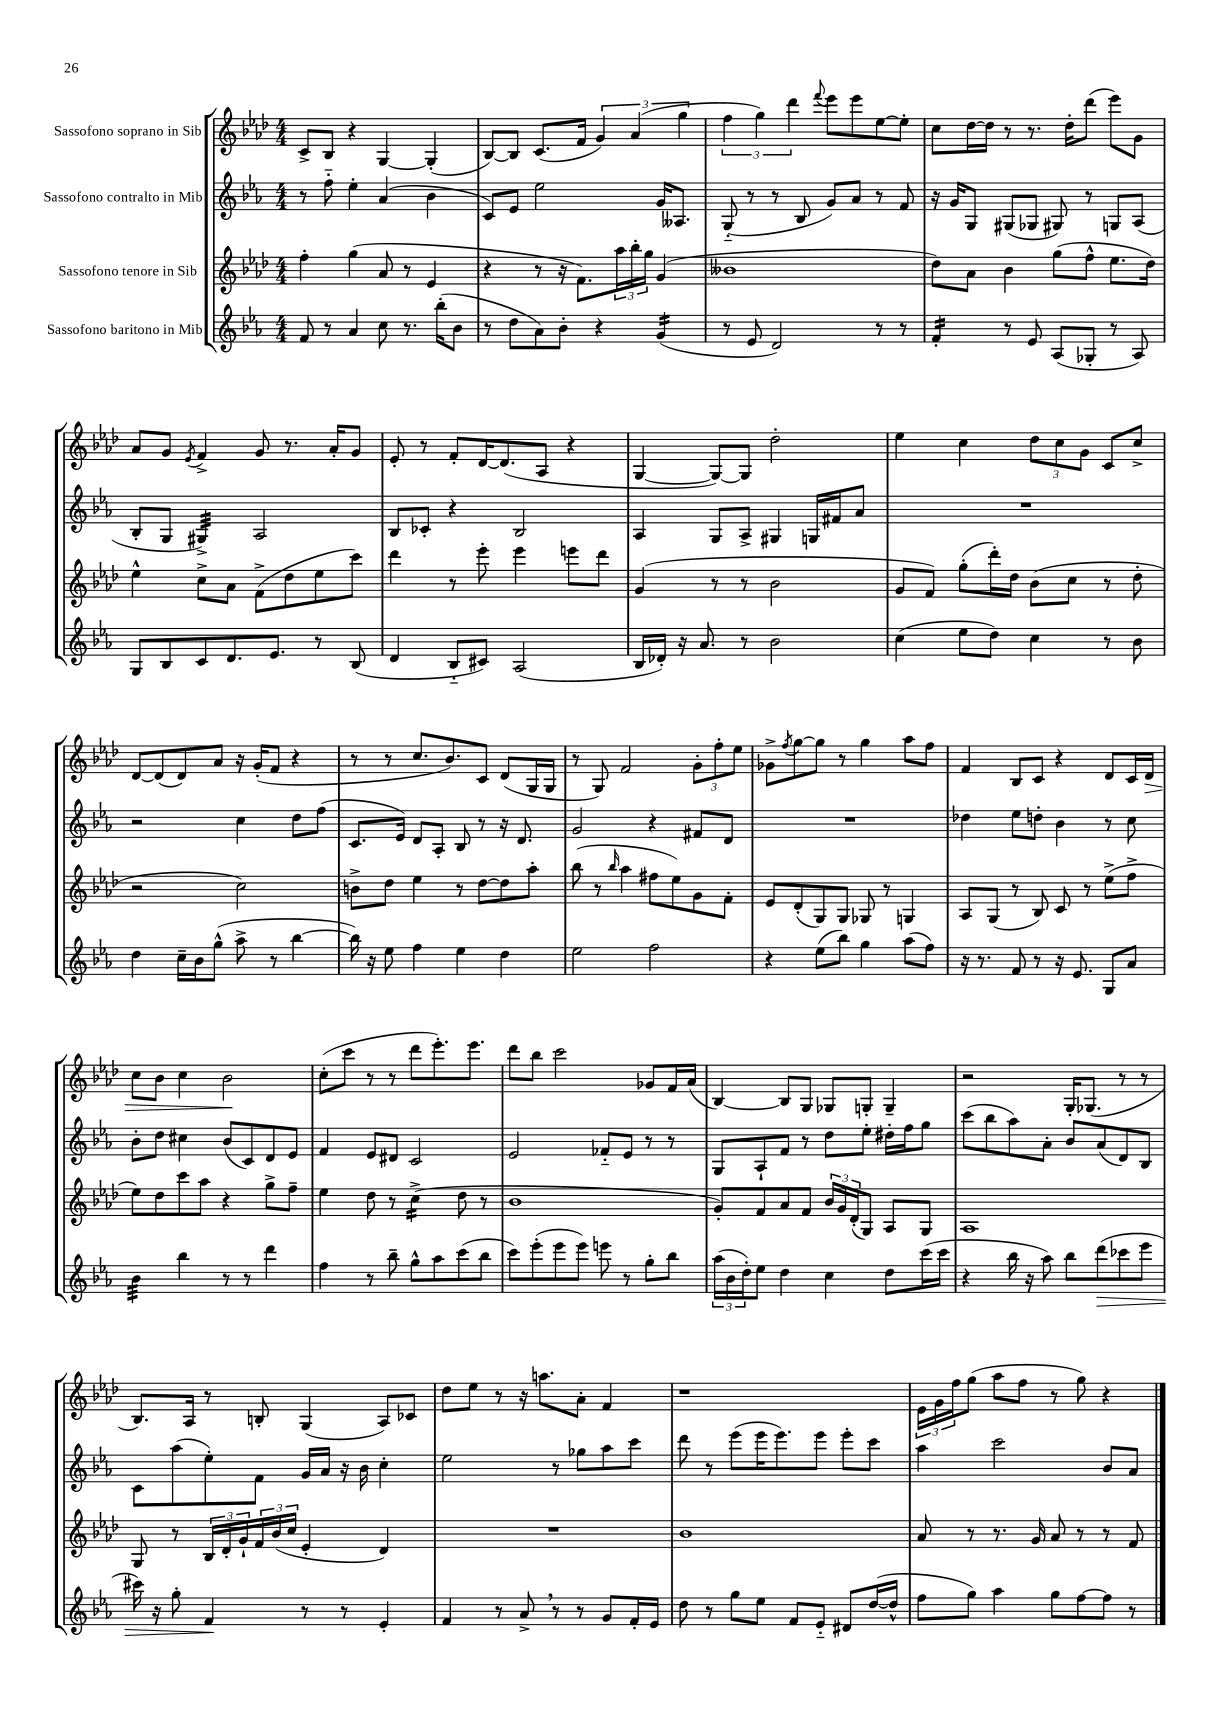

**kern	**kern	**kern	**kern
*staff4	*staff3	*staff2	*staff1
*clefG2	*clefG2	*clefG2	*clefG2
*k[b-e-a-]	*k[b-e-a-d-]	*k[b-e-a-]	*k[b-e-a-d-]
*M4/4	*M4/4	*M4/4	*M4/4
8f/	4ff'\	8r	8c^/L
8r	.	8ff'~\	8B-/J
4a-/	(4gg\	4ee-'\	4r
8cc\	8a-/	(4a-/	[4G/
8.r	8r	.	.
.	4e-/	4b-\	(4G'/]
(16bb-'\LK	.	.	.
8b-\J	.	.	.
=	=	=	=
8r	4r	8c/L)	[8B-/L)
8dd\L	.	8e-/J	8B-/]J
8a-\)	8r	2ee-\	(8.c/L
8b-'\J	16r	.	.
.	8.f\L)	.	16f/Jk
4r	.	.	6g/)
.	24aa-\L	.	.
.	24bb-'\	.	(6a-/
.	24gg\JJ	.	.
(4g/	(4g/	16g/LK	.
.	.	8.A--/J	.
.	.	.	6gg\
=	=	=	=
8r	1b--	(8G'~/	6ff\
8e-/	.	8r	.
.	.	.	6gg\)
2d/)	.	8r	.
.	.	.	6ddd-\
.	.	8B-/	.
.	.	.	8qqfff/
.	.	8g/L)	8eee-\L
.	.	8a-/J	8eee-\
8r	.	8r	[8ee-\
8r	.	8f/	8ee-'\]J
=	=	=	=
4f'/	8dd-\L)	16r	8cc\L
.	.	16g/LK	.
.	8a-\J	8G/J	[16dd-\L
.	.	.	16dd-\]JJ
8r	4b-\	(8G#/L	8r
8e-/	.	8G-/J	8.r
(8A-/L	(8gg\L	8G#/)	.
.	.	.	16dd-'\LK
8G-'/J	8ff^^\J	8r	(8ddd-\J
8r	8.ee-\L	8G/L	8eee-\L)
8A-/)	.	(8A-/J	8g\J
.	16dd-\Jk)	.	.
=	=	=	=
8G/L	4ee-^^\	8B-'/L	8a-/L
8B-/	.	8G/J	8g/J
.	.	.	8qe-/
8c/	8cc^\L	4G#^/)	4f^/
8.d/	8a-\J	.	.
.	(8f^\L	2A-/	8g/
8.e-/J	.	.	.
.	8dd-\	.	8.r
8r	8ee-\	.	.
.	.	.	16a-'/LK
(8B-/	8ccc\J)	.	8g/J
=	=	=	=
4d/	4ddd-\	8B-/L	8e-'/
.	.	8c-'/J	8r
8B-'~/L	8r	4r	8f'/L
8c#/J)	8eee-'\	.	[16d-/K
.	.	.	(8.d-/]
(2A-/	4eee-\	2B-/	.
.	.	.	8A-/J
.	8eee\L	.	4r
.	8ddd-\J	.	.
=	=	=	=
16B-/LL	(4g/	4A-/	[4G/
16d-'/JJ)	.	.	.
16r	.	.	.
8.a-/	.	.	.
.	8r	8G/L	8G/_L)
8r	8r	8A-^/J	8G/]J
2b-\	2b-\	4G#/	2dd-'\
.	.	16G/LL	.
.	.	16f#/J	.
.	.	8a-/J	.
=	=	=	=
(4cc\	8g/L	1r	4ee-\
.	8f/J)	.	.
8ee-\L	(8gg'\L	.	4cc\
8dd\J)	16ddd-'\L)	.	.
.	16dd-\JJ	.	.
4cc\	(8b-\L	.	12dd-\L
.	.	.	12cc\
.	8cc\J	.	.
.	.	.	12g\J
8r	8r	.	8c/L
8b-\	8dd-'\	.	8cc^/J
=	=	=	=
4dd\	2r	2r	[8d-/L
.	.	.	(8d-/]
16cc~\LL	.	.	8d-/)
16b-\J	.	.	.
(8gg^^\J	.	.	8a-/J
8aa-^\	2cc\)	4cc\	16r
.	.	.	(16g'/LK
8r	.	.	8f/J
[4bb-\	.	8dd\L	4r
.	.	(8ff\J	.
=	=	=	=
16bb-\])	8b^\L	8.c/L	8r
16r	.	.	.
8ee-\	8dd-\J	.	8r
.	.	16e-/Jk)	.
4ff\	4ee-\	8d/L	8.cc/L
.	.	8A-'/J	.
.	.	.	8.b-/)
4ee-\	8r	8B-/	.
.	[8dd-\L	8r	8c/J
4dd\	8dd-\]	16r	(8d-/L
.	.	8.d/	.
.	8aa-'\J	.	16G/L
.	.	.	16G/JJ
=	=	=	=
2ee-\	(8bb-\	2g/	8r
.	8r	.	8G/)
.	16qqbb-/	.	.
.	4aa-\	.	2f/
2ff\	8ff#\L	4r	.
.	8ee-\)	.	.
.	8g\	8f#/L	12g'\L
.	.	.	12ff'\
.	8f'\J	8d/J	.
.	.	.	12ee-\J
=	=	=	=
4r	8e-/L	1r	8g-^\L
.	.	.	8qff/
.	(8d-'/	.	[8gg\
(8ee-\L	8G/)	.	8gg\]J
8bb-\J)	8G/J	.	8r
4gg\	8G-/	.	4gg\
.	8r	.	.
(8aa-\L	4G/	.	8aa-\L
8ff\J)	.	.	8ff\J
=	=	=	=
16r	8A-/L	4dd-\	4f/
8.r	.	.	.
.	(8G/J	.	.
8f/	8r	8ee-\L	8B-/L
8r	8B-/)	8dd'\J	8c/J
16r	8c/	4b-\	4r
8.e-/	.	.	.
.	8r	.	.
8G/L	(8ee-^\L	8r	8d-/L
8a-/J	8ff^\J	8cc\	16c/L
.	.	.	16d-/JJ
=	=	=	=
4b-\	8ee-\L)	8b-'\L	8cc\L
.	8dd-\	8dd\J	8b-\J
4bb-\	8ccc\	4cc#\	4cc\
.	8aa-\J	.	.
8r	4r	(8b-/L	2b-\
8r	.	8c/)	.
4ddd\	8gg^\L	8d/	.
.	8ff~\J	8e-/J	.
=	=	=	=
4ff\	4ee-\	4f/	(8cc'\L
.	.	.	8ccc\J
8r	8dd-\	8e-/L	8r
8bb-~\	8r	8d#/J	8r
8gg^^\L	(4cc^\	2c/	8ddd-\L
8aa-\	.	.	8.eee-'\)
(8ccc\	8dd-\	.	.
.	.	.	8.eee-\J
8bb-\J	8r	.	.
=	=	=	=
8ccc\L)	1b-	2e-/	8ddd-\L
(8eee-'\	.	.	8bb-\J
8eee-\	.	.	2ccc\
8eee-\J)	.	.	.
8eee\	.	8f-'~/L	.
8r	.	8e-/J	.
8gg'\L	.	8r	8g-/L
8bb-\J	.	8r	16f/L
.	.	.	(16a-/JJ
=	=	=	=
(24aa-\LL	8g'/L)	8G/L	[4B-/)
24b-\	.	.	.
24dd'\J)	.	.	.
8ee-\J	8f/	8A-`/	.
4dd\	8a-/	8f/J	8B-/]L
.	8f/J	8r	8G/J
4cc\	24b-/LL	8dd\L	8G-/L
.	24g/	.	.
.	(24d-'/J	.	.
.	8G/J)	8ee-'\J	8G'/J
8dd\L	8A-/L	16dd#'\LL	4G~/
.	.	16ff\J	.
(16ccc\L	8G/J	8gg\J	.
16ccc\JJ	.	.	.
=	=	=	=
4r	1A-	(8ccc\L	2r
.	.	8bb-\	.
16bb-\	.	8aa-\)	.
16r	.	.	.
8aa-\)	.	8a-'\J	.
8bb-\L	.	8b-/L	16G'/LK
.	.	.	(8.G-/J
(8ddd\	.	(8a-/	.
8ccc-\	.	8d/)	8r
8eee-\J	.	8B-/J	8r
=	=	=	=
16ccc#\)	8G/	8c\L	8.B-/L)
16r	.	.	.
8gg'\	8r	(8aa-\	.
.	.	.	16A-/Jk
4f/	24B-/LL	8ee-'\)	8r
.	24d-'/	.	.
.	24g`/	.	.
.	24f/	8f\J	8B'/
.	(24b-/	.	.
.	24cc/JJ	.	.
8r	4e-'/	16g/LL	(4G/
.	.	16a-/JJ	.
8r	.	16r	.
.	.	16b-\	.
4e-'/	4d-/)	4cc'\	8A-/L)
.	.	.	8c-/J
=	=	=	=
4f/	1r	2ee-\	8dd-\L
.	.	.	8ee-\J
8r	.	.	8r
8a-^/	.	.	16r
.	.	.	8.aa\L
8r	.	8r	.
8r	.	8gg-\L	8a-'\J
8g/L	.	8aa-\	4f/
16f'/L	.	8ccc\J	.
16e-/JJ	.	.	.
=	=	=	=
8dd\	1b-	8ddd\	1r
8r	.	8r	.
8gg\L	.	(8eee-\L	.
8ee-\J	.	16eee-\K	.
.	.	8.eee-\)	.
8f/L	.	.	.
8e-'~/J	.	8eee-\J	.
8d#/L	.	8eee-'\L	.
([16dd/L	.	8ccc\J	.
16dd^^/]JJ	.	.	.
=	=	=	=
8ff\L	8a-/	4aa-\	24e-\LL
.	.	.	24g\
.	.	.	24ff\J
8gg\J)	8r	.	(8gg\J
4aa-\	8.r	2ccc\	8aa-\L
.	.	.	8ff\J
.	16g/	.	.
8gg\L	8a-/	.	8r
[8ff\	8r	.	8gg\)
8ff\]J	8r	8b-/L	4r
8r	8f/	8a-/J	.
==	==	==	==
*-	*-	*-	*-
